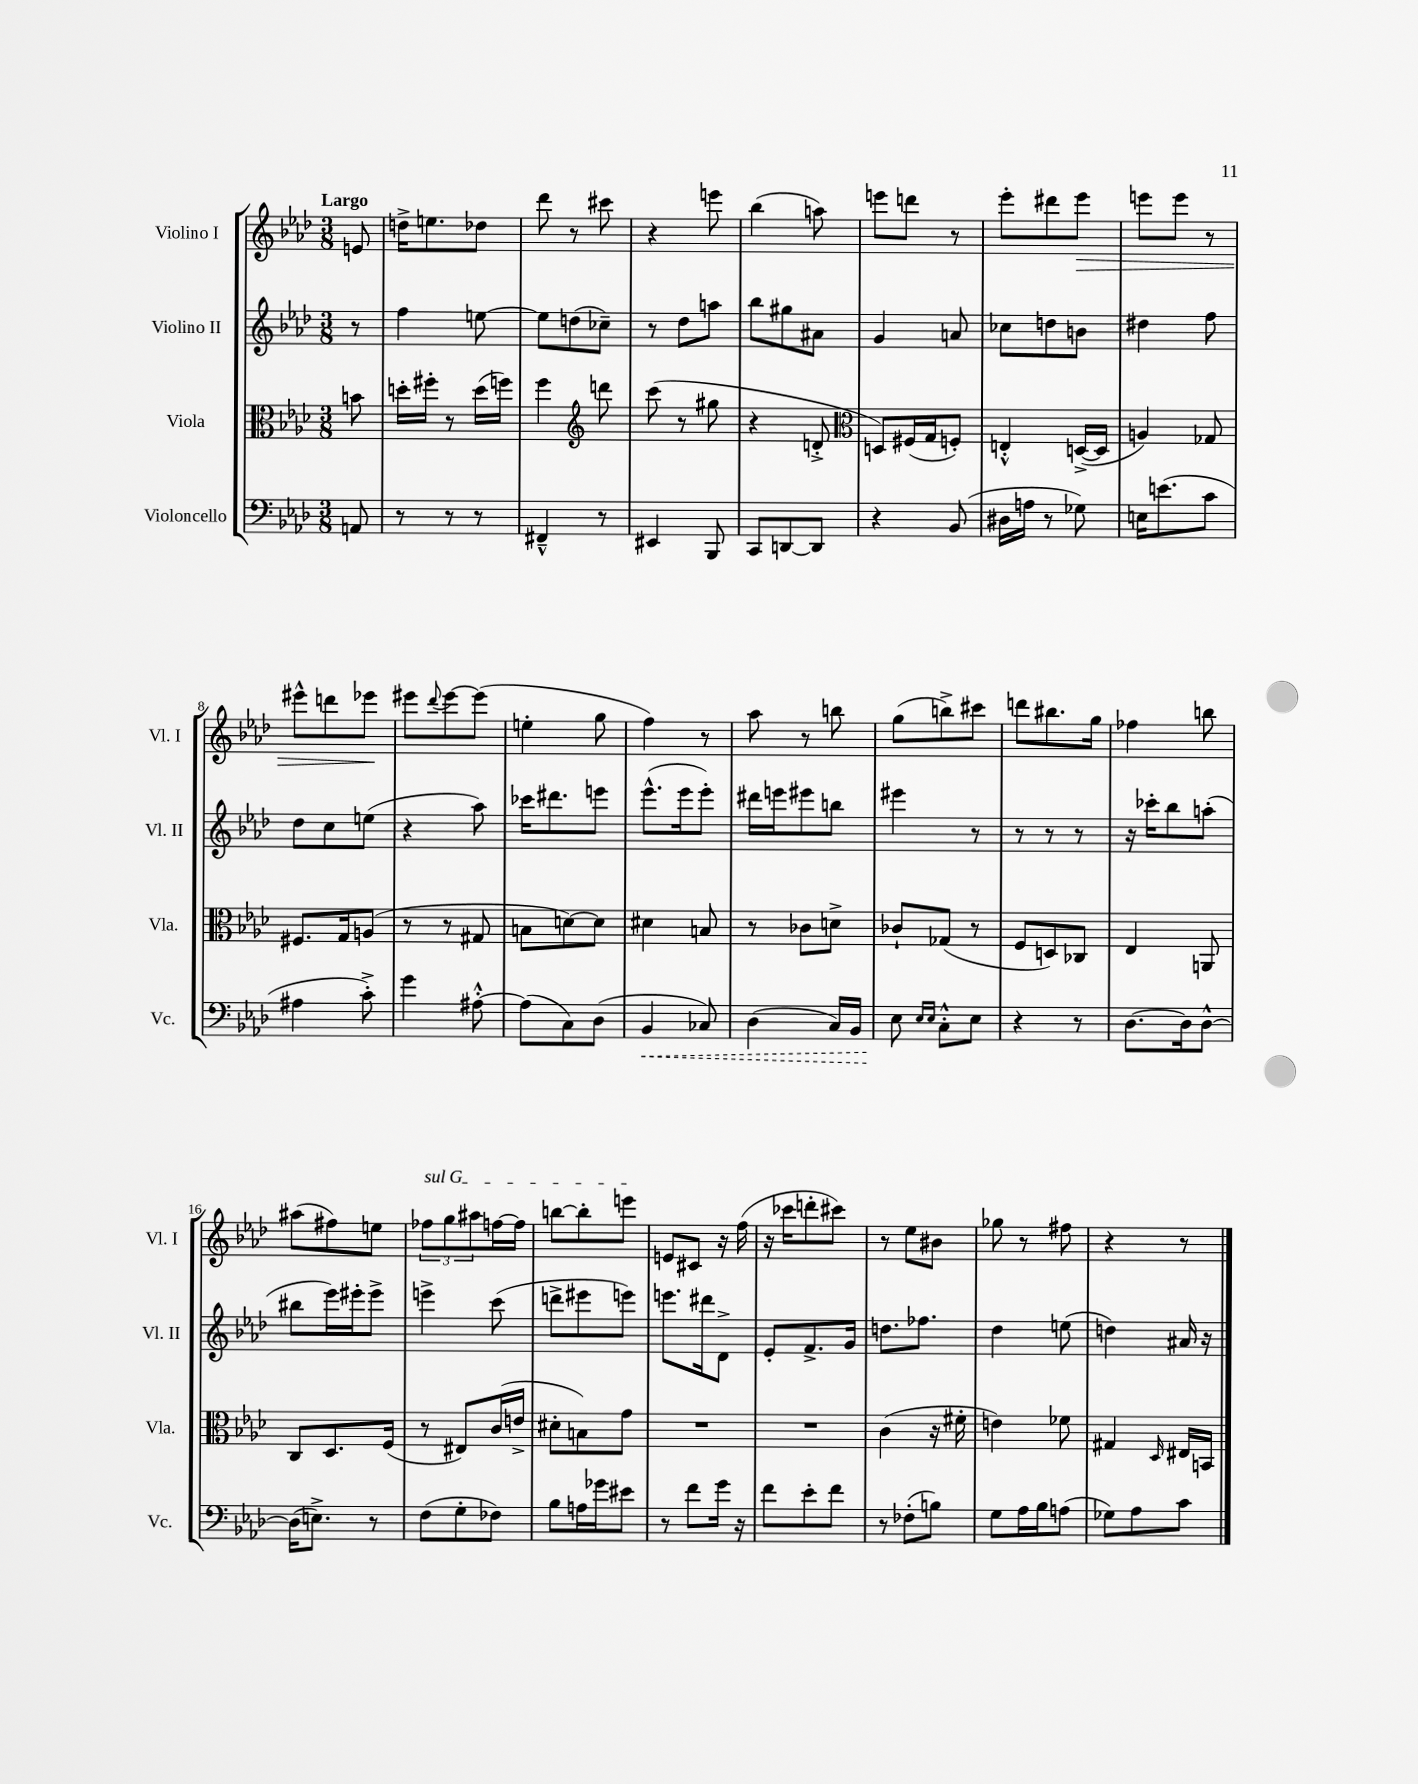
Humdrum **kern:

**kern	**dynam	**kern	**kern	**kern	**dynam
*part4	*part4	*part3	*part2	*part1	*part1
*staff4	*staff4	*staff3	*staff2	*staff1	*staff1
*I"Violoncello	*	*I"Viola	*I"Violino II	*I"Violino I	*
*I'Vc.	*	*I'Vla.	*I'Vl. II	*I'Vl. I	*
*clefF4	*	*clefC3	*clefG2	*clefG2	*
*k[b-e-a-d-]	*	*k[b-e-a-d-]	*k[b-e-a-d-]	*k[b-e-a-d-]	*
*M3/8	*	*M3/8	*M3/8	*M3/8	*
=	=	=	=	=	=
!	!	!	!	!LO:TX:a:B:t=Largo	!
8AAn/	.	8bn\	8r	8en/	.
=1	=1	=1	=1	=1	=1
8r	.	16ddn'\LL	4ff\	16ddn^\KL	.
.	.	16ff#X'\JJ	.	8.een\	.
8r	.	8r	.	.	.
8r	.	(16dd\LL	[8een\	8dd-X\J	.
.	.	16ffn\JJ)	.	.	.
=2	=2	=2	=2	=2	=2
4FF#X~^^/	.	4ff\	8ee\L]	8ddd-\	.
.	.	.	(8ddn\	8r	.
*	*	*clefG2	*	*	*
8r	.	8dddn\	8cc-X~\J)	8ccc#X\	.
=3	=3	=3	=3	=3	=3
4EE#X/	.	(8ccc\	8r	4r	.
.	.	8r	8dd-\L	.	.
8BBB-/	.	8gg#X\	8aan\J	8eeen\	.
=4	=4	=4	=4	=4	=4
8CC/L	.	4r	8bb-\L	(4bb-\	.
[8DDn/	.	.	8gg#X\	.	.
8DD/J]	.	8dn'^/	8a#X\J	8aan\)	.
=5	=5	=5	=5	=5	=5
*	*	*clefC3	*	*	*
4r	.	8Dn/L)	4g/	8eeen\L	.
.	.	(16F#X/L	.	8dddn\J	.
.	.	16G/J	.	.	.
(8BB-/	.	8Fn'/J)	8an/	8r	.
=6	=6	=6	=6	=6	=6
16D#X\LL	.	4En'^^/	8cc-X\L	8eee-'\L	.
16An\JJ	.	.	.	.	.
8r	.	.	8ddn\	8ddd#X\	.
!	!	!	!	!	!LO:HP:b
8G-X\)	.	([16Dn^/LL	8bn\J	8eee-\J	>
.	.	16D/JJ]	.	.	.
=7	=7	=7	=7	=7	=7
16En\KL	.	4An/)	4dd#X\	8eeen\L	.
(8.en\	.	.	.	.	.
.	.	.	.	8eee\J	.
8c\J	.	8G-X/	8ff\	8r	.
!!LO:LB:g=z
=8	=8	=8	=8	=8	=8
4A#X\	.	8.F#X/L	8dd-\L	8eee#X^^\L	.
.	.	.	8cc\	8dddn\	.
.	.	16G/k	.	.	.
8c'^\)	.	(8An/J	(8een\J	8eee-X\J	.
.	.	.	.	.	]
=9	=9	=9	=9	=9	=9
4g\	.	8r	4r	8eee#X\L	.
.	.	.	.	8qqddd-/	.
.	.	8r	.	[8eee#\	.
[8A#X'^^\	.	8G#X/	8aa-\)	(8eee#\J]	.
=10	=10	=10	=10	=10	=10
(8A#\L]	.	8Bn\L	16ccc-X\KL	4een'\	.
.	.	.	8.ddd#X\	.	.
8C\)	.	[8dn\)	.	.	.
(8D-\J	.	8d\J]	8eeen\J	8gg\	.
=11	=11	=11	=11	=11	=11
!	!LO:HP:b	!	!	!	!
4BB-/	<	4d#X\	(8.eee-^^\L	4ff\)	.
.	.	.	16eee-\k	.	.
8C-X/)	.	8Bn/	8eee-'\J)	8r	.
=12	=12	=12	=12	=12	=12
(4D-\	.	8r	16ddd#X\LL	8aa-\	.
.	.	.	16eeen\J	.	.
.	.	8c-X\L	8eee#X\	8r	.
16C/LL)	.	8dn^\J	8bbn\J	8bbn\	.
16BB-/JJ	.	.	.	.	.
=13	=13	=13	=13	=13	=13
8E-\	.	8c-X`/L	4eee#X\	(8gg\L	.
16qqE-/LL	.	.	.	.	.
16qqE-/JJ	.	.	.	.	.
8C'^^\L	[	(8G-X/J	.	8bbn^\)	.
8E-\J	.	8r	8r	8ccc#X\J	.
=14	=14	=14	=14	=14	=14
4r	.	8F/L	8r	8dddn\L	.
.	.	8Dn/)	8r	8.bb#X\	.
8r	.	8C-X/J	8r	.	.
.	.	.	.	16gg\Jk	.
=15	=15	=15	=15	=15	=15
[8.D-\L	.	4E-/	16r	4ff-X\	.
.	.	.	16ccc-X'\KL	.	.
.	.	.	8bb-\	.	.
16D-\k]	.	.	.	.	.
[8D-^^\J	.	8AAn/	(8aan'\J	8bbn\	.
!!LO:LB:g=z
=16	=16	=16	=16	=16	=16
(16D-\KL]	.	8C/L	8bb#X\L	(8aa#X\L	.
8.En^\J)	.	.	.	.	.
.	.	8.D-/	16eee-\L)	8ff#X\)	.
.	.	.	16eee#X'\J	.	.
8r	.	.	8eee#^\J	8een\J	.
.	.	(16F/Jk	.	.	.
=17	=17	=17	=17	=17	=17
!	!	!	!	!LO:TX:a:i:t=sul G	!
(8F\L	.	8r	4eeen^\	12ff-X\L	.
.	.	.	.	12gg\	.
8G'\	.	8E#X/L)	.	.	.
.	.	.	.	12aa#X\	.
8F-X\J)	.	(16c/L	(8ccc\	[16ffn\L	.
.	.	16en^/JJ	.	16ff\JJ]	.
=18	=18	=18	=18	=18	=18
8B-\L	.	8d#X'\L	8dddn^\L	[8bbn\L	.
16An\L	.	8Bn\)	8eee#X\	8bb'\]	.
16g-X\J	.	.	.	.	.
8e#X\J	.	8g\J	8eeen\J)	8eeen\J	.
=19	=19	=19	=19	=19	=19
8r	.	4.r	8.eeen\L	8en/L	.
8f\L	.	.	.	8c#X/J	.
.	.	.	16ddd#X\k	.	.
16g\Jk	.	.	8d-^\J	16r	.
16r	.	.	.	(16ff\	.
=20	=20	=20	=20	=20	=20
8f\L	.	4.r	8e-'/L	16r	.
.	.	.	.	16ccc-X\KL	.
8e-'\	.	.	8.f^/	8dddn'\	.
8f\J	.	.	.	8ccc#X\J)	.
.	.	.	16g/Jk	.	.
=21	=21	=21	=21	=21	=21
8r	.	(4c\	8.ddn\L	8r	.
(8F-X'\L	.	.	.	8ee-\L	.
.	.	.	8.ff-X\J	.	.
8Bn\J)	.	16r	.	8b#X\J	.
.	.	16f#X'\	.	.	.
=22	=22	=22	=22	=22	=22
8G\L	.	4en\)	4dd-\	8gg-X\	.
16A-\L	.	.	.	8r	.
16B-\J	.	.	.	.	.
(8An\J	.	8f-X\	(8een\	8ff#X\	.
=23	=23	=23	=23	=23	=23
8G-X\L)	.	4G#X/	4ddn\)	4r	.
8A-\	.	.	.	.	.
.	.	16qqD-/	.	.	.
8c\J	.	16E#X/LL	16a#X/	8r	.
.	.	16BBn/JJ	16r	.	.
==	==	==	==	==	==
*-	*-	*-	*-	*-	*-
